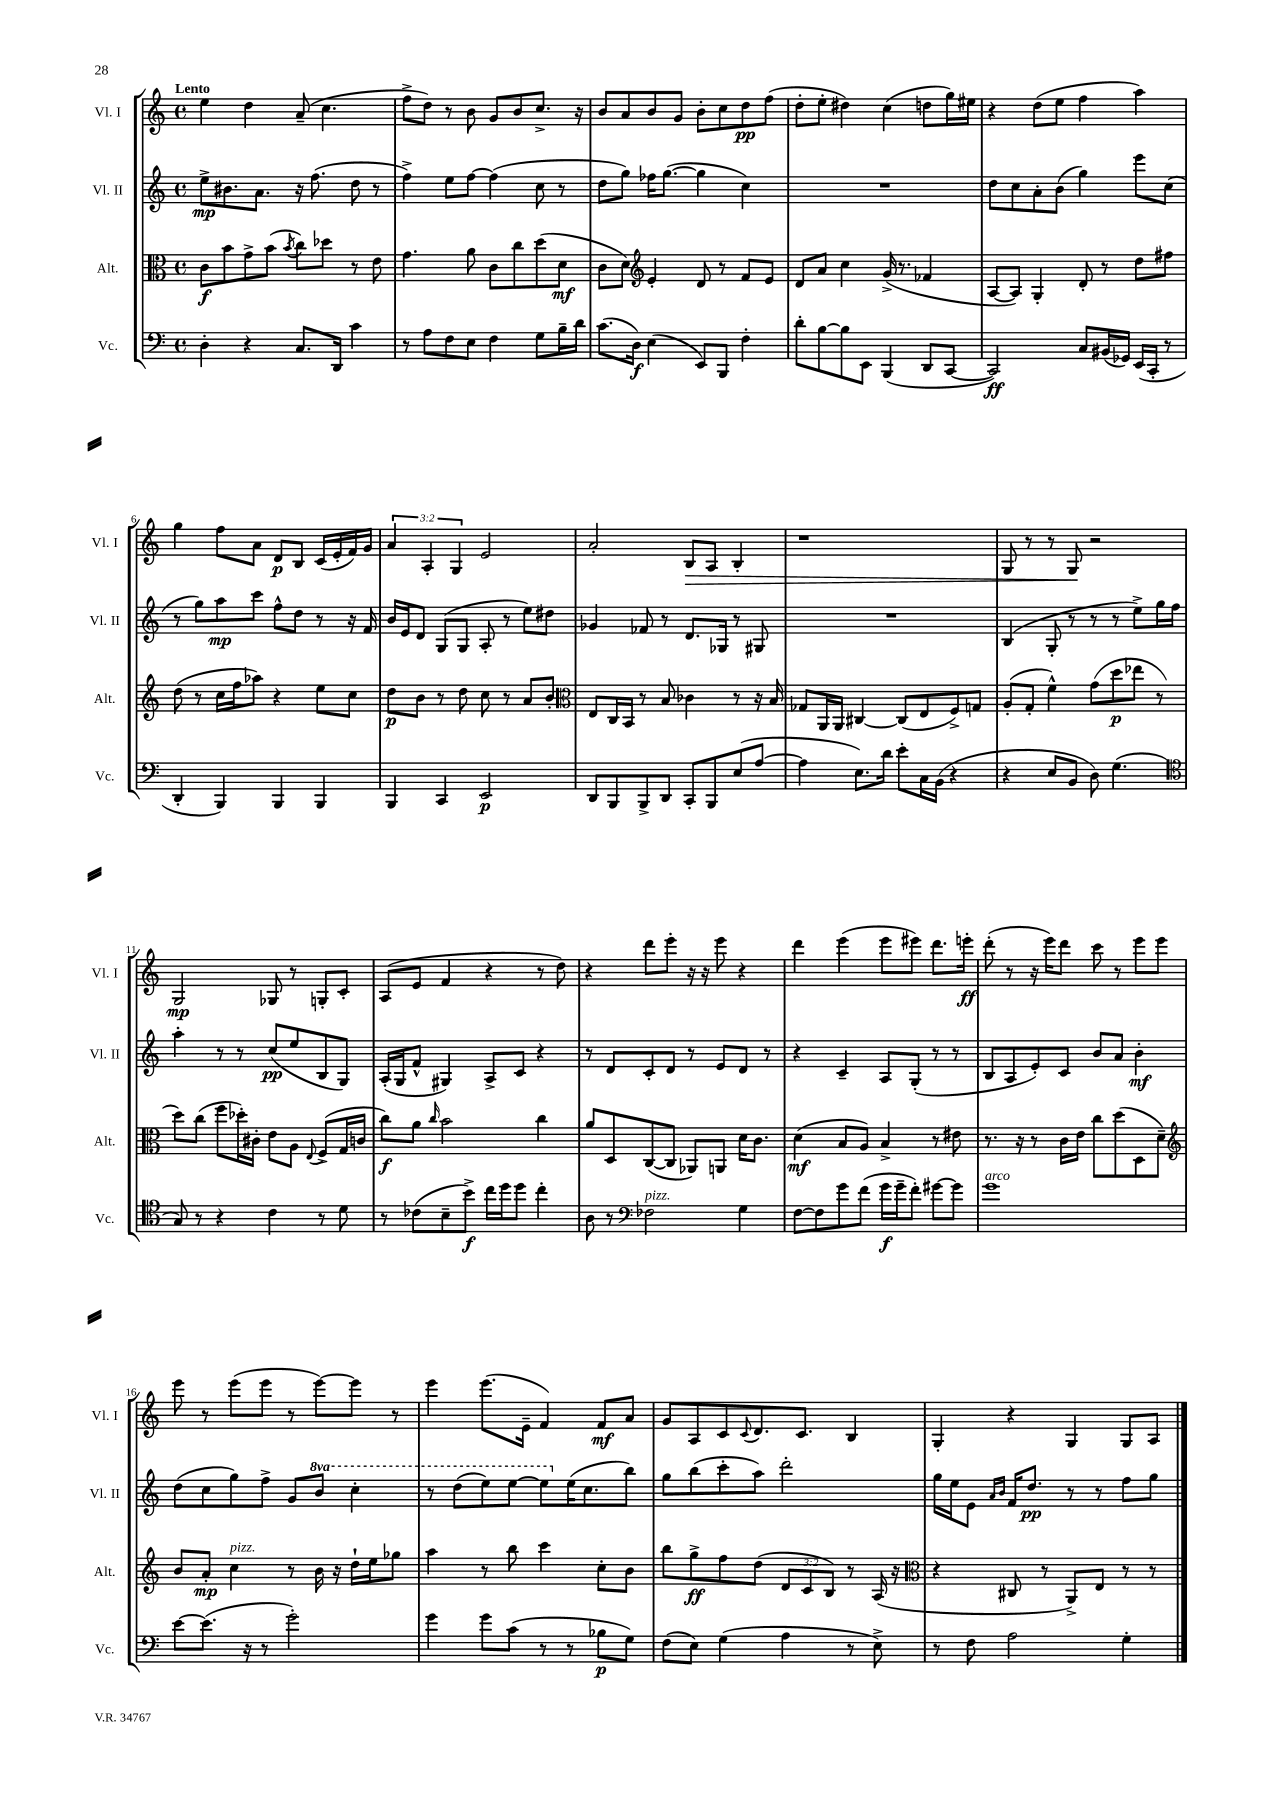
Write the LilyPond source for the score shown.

<<
\new StaffGroup <<
\new Staff = "s0" \with { instrumentName = "Vl. I" shortInstrumentName = "Vl. I" } {
    \clef treble \key c \major \defaultTimeSignature \time 4/4 \override Staff.TupletNumber.text = #tuplet-number::calc-fraction-text \tempo "Lento"
    e''4 d''4 a'8--( c''4. |
    f''8-> d''8) r8 b'8 g'8 b'8 c''8.-> r16 |
    b'8 a'8 b'8 g'8 b'8-. c''8 d''8\pp f''8( |
    d''8-. e''8-. dis''4) c''4( d''8 g''16) eis''16 |
    r4 d''8( e''8 f''4 a''4) |
    g''4 f''8 a'8 d'8\p b8 c'16( e'16-. f'16) g'16 |
    \tuplet 3/2 { a'4 a4-. g4 } e'2 |
    a'2-. b8\> a8 b4-. |
    r1 |
    g8 r8 r8 g8\! r2 |
    g2\mp ges8 r8 g8-. c'8-. |
    a8( e'8 f'4 r4 r8 d''8) |
    r4 d'''8 e'''8-. r16 r16 e'''8 r4 |
    d'''4 e'''4( e'''8 eis'''8) d'''8. e'''16-.\ff |
    d'''8-.( r8 r16 e'''16) d'''8 c'''8 r8 e'''8 e'''8 |
    e'''8 r8 e'''8( e'''8 r8 e'''8~) e'''8 r8 |
    e'''4 e'''8.( e'16-- f'4) f'8\mf a'8 |
    g'8 a8 c'8 \appoggiatura { c'8 } d'8. c'8. b4 |
    g4-. r4 g4 g8 a8 \bar "|." |
}
\new Staff = "s1" \with { instrumentName = "Vl. II" shortInstrumentName = "Vl. II" } {
    \clef treble \key c \major \defaultTimeSignature \time 4/4 \set Staff.ottavationMarkups = #ottavation-simple-ordinals
    e''8->\mp bis'8. a'8. r16 f''8.( d''8 r8 |
    f''4->) e''8 f''8~ f''4( c''8 r8 |
    d''8 g''8) fes''16 g''8.~( g''4 c''4) |
    R1 |
    d''8 c''8 a'8-. b'8( g''4) e'''8 c''8( |
    r8 g''8) a''8\mp c'''8 f''8-^ d''8 r8 r16 f'16 |
    b'16 e'16 d'8 g8( g8 a8-. r8 e''8) dis''8 |
    ges'4 fes'8 r8 d'8. ges16 r8 gis8 |
    R1 |
    b4( g8-. r8 r8 r8 e''8->) g''16 f''16 |
    a''4-. r8 r8 c''8\pp( e''8 b8 g8) |
    a16-.( g16 f'8-^ gis4) a8-> c'8 r4 |
    r8 d'8 c'8-. d'8 r8 e'8 d'8 r8 |
    r4 c'4-- a8 g8-.( r8 r8 |
    b8 a8 e'8-.) c'8 b'8 a'8 b'4-.\mf |
    d''8( c''8 g''8) f''8-> g'8 \ottava #1 b''8 c'''4-. |
    r8 d'''8( e'''8) e'''8~ e'''8 \ottava #0 e''16( c''8. b''8) |
    g''8 b''8( c'''8-. a''8) d'''2-. |
    g''16 e''16 e'8 \grace { a'16 b'16 } f'16 d''8.\pp r8 r8 f''8 g''8 \bar "|." |
}
\new Staff = "s2" \with { instrumentName = "Alt." shortInstrumentName = "Alt." } {
    \clef alto \key c \major \defaultTimeSignature \time 4/4 \override Staff.TupletNumber.text = #tuplet-number::calc-fraction-text
    c'8\f b'8 g'8-> b'8( \acciaccatura { b'8 } c''8) des''8 r8 e'8 |
    g'4. a'8 c'8 c''8 d''8( d'8\mf |
    c'8 d'8) \clef treble e'4-. d'8 r8 f'8 e'8 |
    d'8 a'8 c''4 g'16->( r8. fes'4 |
    a8~ a8) g4-. d'8-. r8 d''8 fis''8 |
    d''8( r8 c''16 f''16 aes''8) r4 e''8 c''8 |
    d''8\p b'8 r8 d''8 c''8 r8 a'8 b'8-. |
    \clef alto e8 c16 b,16 r8 b8 ces'4 r8 r16 b16 |
    ges8 a,16 a,16 cis4~ cis8( e8 f8->) g8 |
    a8-.( g8-. f'4-^) g'8( d''8\p ees''8 r8 |
    d''8) c''8( f''8 des''16-.) cis'16-. e'8 a8 \appoggiatura { e8 } f8->( g16 c'16 |
    c''8\f) a'8 \grace { c''16 } b'2 c''4 |
    a'8 d8 c8~( c8 aes,8) a,8 d'16 c'8. |
    d'4\mf( b8 a8) b4-> r8 eis'8 |
    r8. r16 r8 c'16 e'16 c''8 d''8( d8 d'8--) |
    \clef treble b'8 a'8-.\mp c''4^\markup { \italic "pizz." } r8 b'16 r16 d''16-! e''16 ges''8 |
    a''4 r8 b''8 c'''4 c''8-. b'8 |
    b''8 g''8->\ff f''8 d''8( \tuplet 3/2 { d'8 c'8 b8) } r8 a16( r16 |
    \clef alto r4 cis8 r8 a,8->) e8 r8 r8 \bar "|." |
}
\new Staff = "s3" \with { instrumentName = "Vc." shortInstrumentName = "Vc." } {
    \clef bass \key c \major \defaultTimeSignature \time 4/4
    d4-. r4 c8. d,16 c'4 |
    r8 a8 f8 e8 f4 g8 b16-- d'16 |
    c'8.( d16\f) e4( e,8) b,,8 f4-. |
    d'8-. b8~ b8 e,8 b,,4( d,8 c,8~ |
    c,2\ff) c8 bis,16( ges,16) e,16( c,16-. r8 |
    d,4-. b,,4) b,,4 b,,4 |
    b,,4 c,4 e,2\p |
    d,8 b,,8 b,,8-> d,8 c,8-. b,,8 e8( a8~ |
    a4 e8.) d'16 e'8-. c16 b,16( r4 |
    r4 e8 b,8 d8) g4.( |
    \clef tenor g8) r8 r4 c'4 r8 d'8 |
    r8 ces'8( b8-- b'8->\f) c''16 d''16 d''8 c''4-. |
    a8 r8 \clef bass fes2^\markup { \italic "pizz." } g4 |
    f8~ f8 g'8 f'8( g'16\f g'16-- f'8-.) gis'8~ gis'8 |
    g'1^\markup { \italic "arco" } |
    e'8~ e'8.( r16 r8 g'2-.) |
    g'4 g'8 c'8( r8 r8 bes8\p g8) |
    f8( e8) g4( a4 r8 e8->) |
    r8 f8 a2 g4-. \bar "|." |
}
>>
>>
